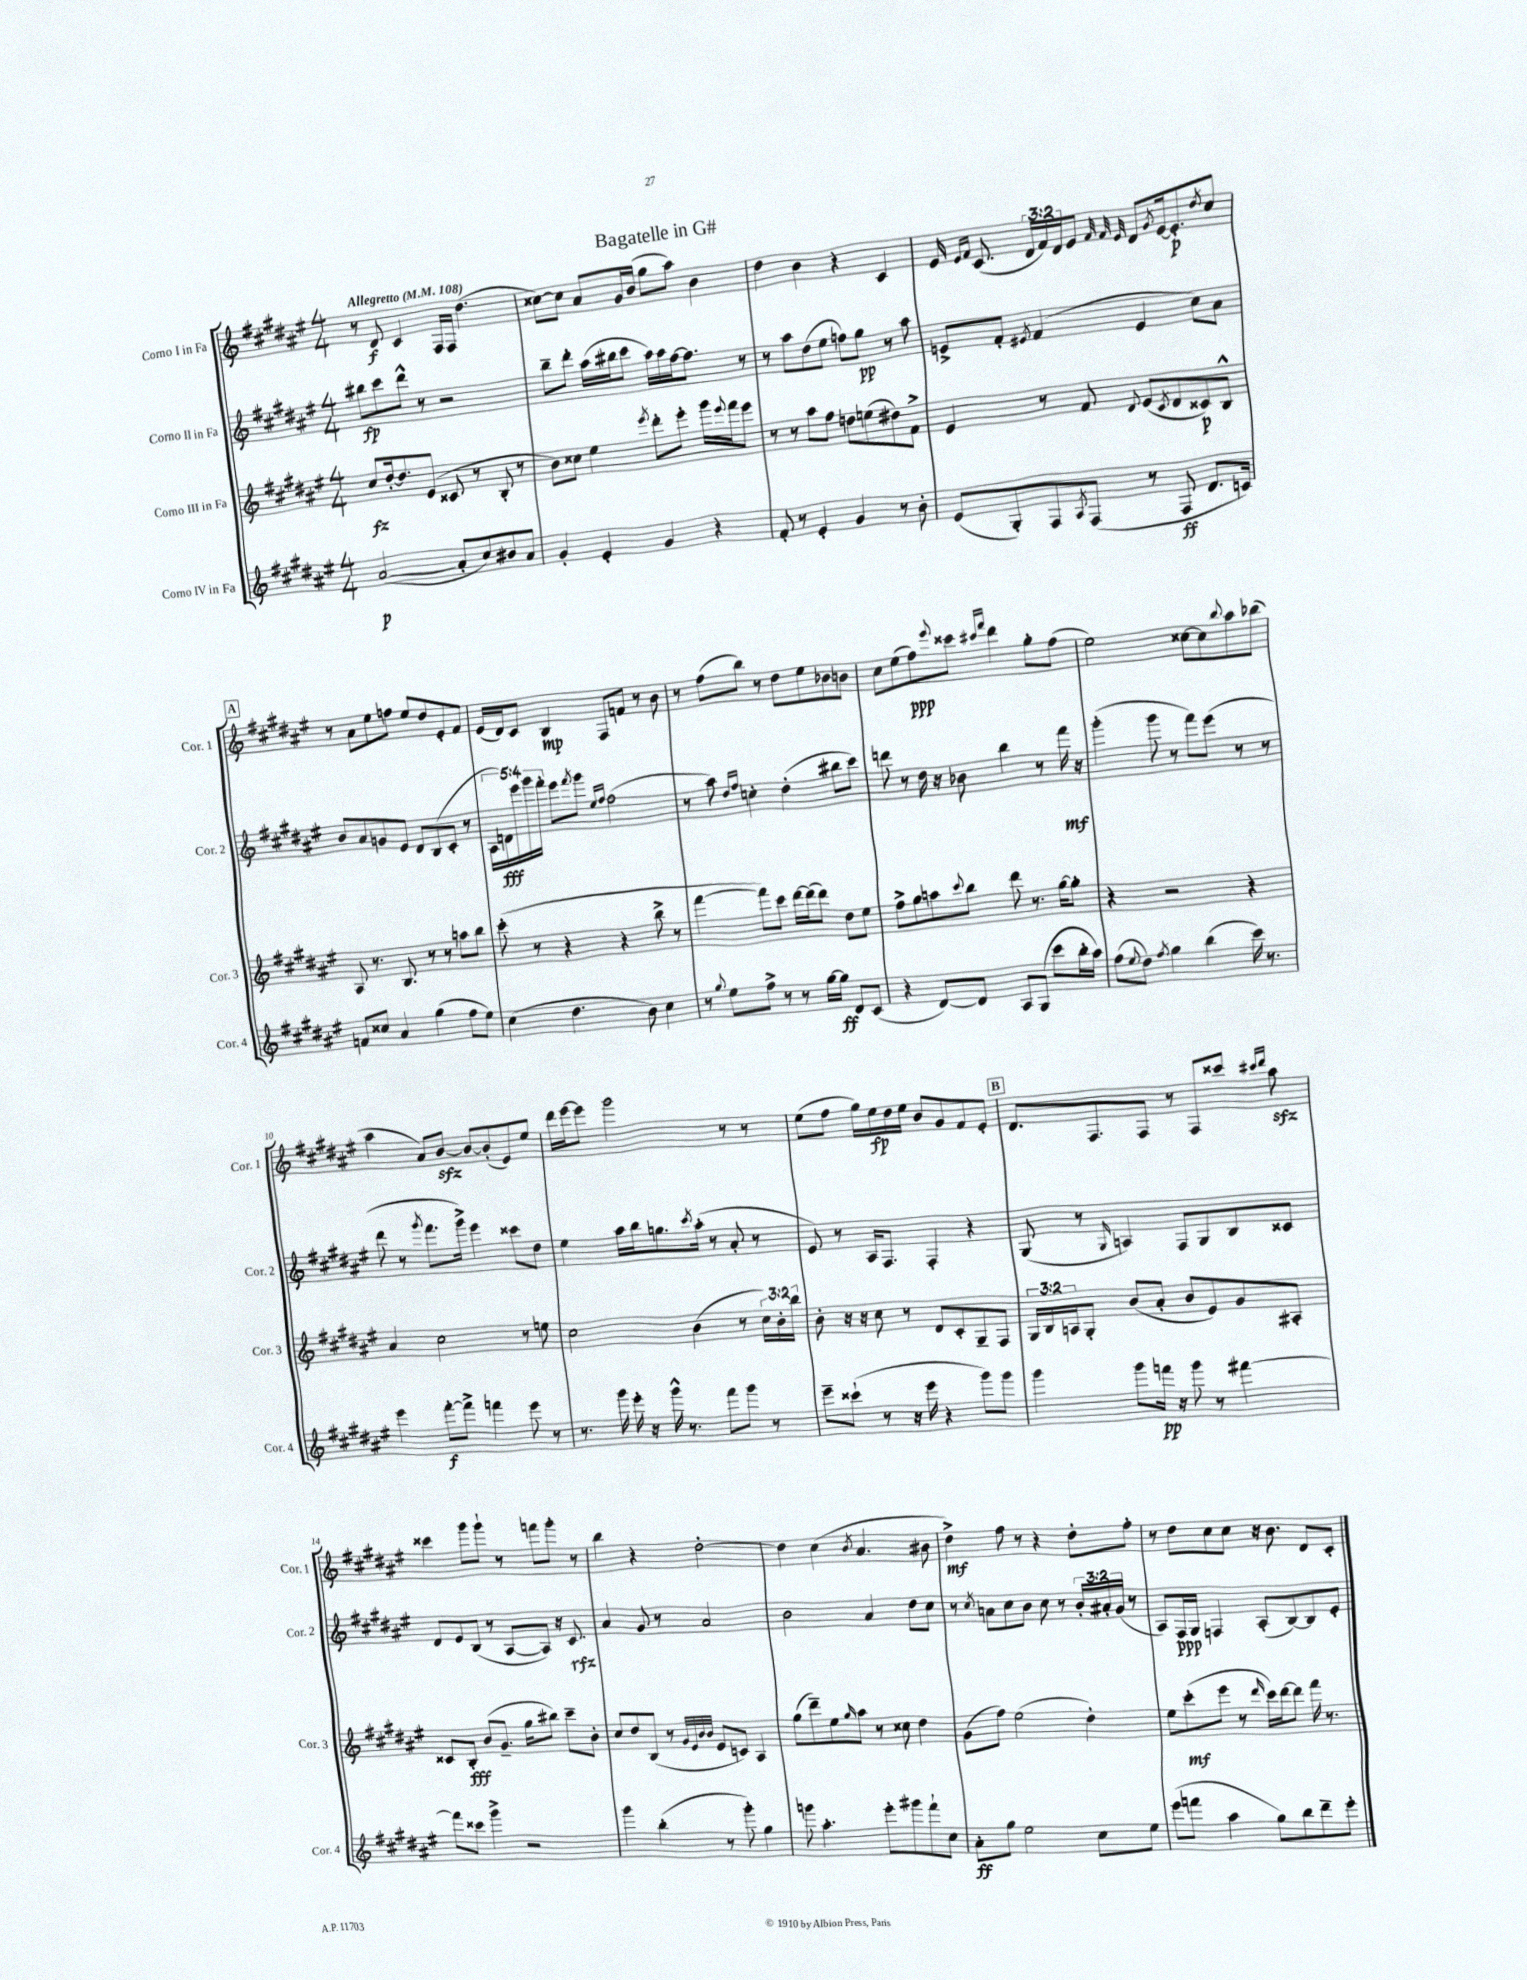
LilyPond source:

\header { title = "Bagatelle in G#" }
<<
\new StaffGroup <<
\new Staff = "s0" \with { instrumentName = "Corno I in Fa" shortInstrumentName = "Cor. 1" } {
    \clef treble \key fis \major \numericTimeSignature \time 4/4 \override Staff.TupletNumber.text = #tuplet-number::calc-fraction-text \tempo "Allegretto" 4 = 108
    r8 dis'8\f cis'4 fis16 fis16 dis''4.( |
    cisis''8~) cisis''8 ais'8 gis'16 b'16( gis''8 ais''8) b'4 |
    dis''4 b'4 r4 cis'4 |
    eis'16 \grace { eis'16 fis'16 } cis'8.( \tuplet 3/2 { dis'16 fis'16) dis'16 } eis'8 \grace { fis'32 fis'32 eis'32 } dis'8 \acciaccatura { gis'8 } eis'16~ eis'8.-.\p \acciaccatura { dis''8 } cis''8 |
    \mark \markup { \box "A" } r8 ais'8 eis''8 f''8 eis''8 dis''8 eis'8-. fis'8 |
    eis'16( dis'16) cis'8 b4\mp fis8 f'8 r8 b'8 |
    r8 fis''8( b''8) r8 dis''8 eis''8 bes'8 b'8 |
    cis''8 eis''8( fis''8\ppp) \appoggiatura { eis'''8 } cisis'''8 \grace { cis'''16 fis'''16 } dis'''4 gis''8-. fis''8( |
    eis''2) cisis''8~ cisis''8 \appoggiatura { b''8 } ais''8 bes''8( |
    ais''4 ais'8) b'8~\sfz b'8~ b'8-.( eis'8) eis''8 |
    dis'''16 eis'''16~ eis'''8 gis'''2 r8 r8 |
    eis''8( fis''8 gis''16) eis''16\fp dis''16 eis''16 b'8 gis'8 fis'8 eis'8-. |
    \mark \markup { \box "B" } dis'8. fis8. fis8 r8 fis8 cisis'''8 \grace { cis'''16 dis'''16 } ais''8\sfz |
    cisis'''4 gis'''8 gis'''8-! r8 f'''8 gis'''8-. r8 |
    b''4 r4 dis''2~-. |
    dis''4 cis''4( \acciaccatura { b'8 } ais'4. bis'8 |
    dis''4->\mf) fis''8 r8 r4 dis''8-. fis''8-. |
    r8 dis''8 cis''8 cis''8 r16 b'8. dis'8 cis'8-. \bar "|." |
}
\new Staff = "s1" \with { instrumentName = "Corno II in Fa" shortInstrumentName = "Cor. 2" } {
    \clef treble \key fis \major \numericTimeSignature \time 4/4 \override Staff.TupletNumber.text = #tuplet-number::calc-fraction-text
    bis''8\fp cis'''8 dis'''8-^ r8 r2 |
    b''8-- dis'''8-. ais''16( bis''16 cis'''8 ais''16) ais''16 fis''16~ fis''8. r8 |
    r8 ais''8 dis''8( eis''8 f''8) gis''8\pp r8 ais''8 |
    e'8-> fis'8-. \acciaccatura { eis'8 } fis'4( eis'4 cis''8) ais'8 |
    \mark \markup { \box "A" } b'8 ais'8 g'8 eis'8 dis'8 b8( cis'8-. r8 |
    \tuplet 5/4 { ais16 d'16\fff) eis'''16 gis'''16 fis'''16-. } eis'''8 \acciaccatura { fis'''8 } gis'''8 \grace { eis''16 fis''16 } fis''2( |
    r8 ais''8) \grace { dis''16 fis''16 } c''4-. dis''4-.( bis''8 cis'''8) |
    d'''8 r8 dis''16 r16 bes'8 b''4 r8 fis'''16\mf r16 |
    gis'''4-.( gis'''8 r8 fis'''8) eis'''8( r8 r8 |
    dis'''8 r8 \acciaccatura { gis'''8 } fis'''8. gis'''16->) eis'''4 cisis'''8 dis''8 |
    eis''4 ais''16 b''16 g''8. \acciaccatura { cis'''8 } ais''16-.( r8 ais'8-. r8 |
    eis'8) r8 ais16 fis8. fis4-. r4 |
    \mark \markup { \box "B" } gis8( r8 \grace { gis16 } a4) fis8 gis8 b8 cisis'8 |
    dis'8 eis'8 b8( r8 ais8~ ais8) r16 cis'8.\rfz |
    ais'4 gis'8 r8 ais'2 |
    b'2 ais'4 dis''8 cis''8 |
    r8 \acciaccatura { cis''8 } a'8 cis''8 b'8 cis''8 r8 \tuplet 3/2 { b'16-. ais'16-. gis'16( } r8 |
    ais8) fis16\ppp gis16 f4 ais8-.( b8~) b8 eis'8-. \bar "|." |
}
\new Staff = "s2" \with { instrumentName = "Corno III in Fa" shortInstrumentName = "Cor. 3" } {
    \clef treble \key fis \major \numericTimeSignature \time 4/4 \override Staff.TupletNumber.text = #tuplet-number::calc-fraction-text
    cis''8\fz dis''16~-. dis''8. eis'8( cisis'8 r8 b8-. r8 |
    b'8) cisis''8 eis''4 \acciaccatura { eis'''8 } dis'''8-. eis'''8-. gis'''16 \appoggiatura { eis'''8 } fis'''16 eis'''8 |
    r8 r8 ais''8 fis''8 d''8 e''8( dis''8) fis'8-> |
    eis'4 r8 fis'8 \appoggiatura { dis'8 } eis'8( \acciaccatura { cis'8 } dis'8 cisis'8\p) b8-^ |
    \mark \markup { \box "A" } ais8 r8. b8. r8 r8 a''8 b''8 |
    cis'''8-.( r8 r4 r4 b''8-> r8 |
    fis'''4~ fis'''8) cis'''8 dis'''16~ dis'''16( dis'''8) dis''8 eis''8 |
    fis''8-> gis''8 a''8 \appoggiatura { cis'''8 } b''8 dis'''8 r8. gis''16~ gis''8-. |
    r4 r2 r4 |
    ais'4 cis''2 r8 e''8 |
    cis''2 b'4( r8 \tuplet 3/2 { cis''16) b'16-. b''16 } |
    b'8-. r16 r16 cis''8 r8 dis'8 cis'8-. gis8-- fis8 |
    \mark \markup { \box "B" } \tuplet 3/2 { gis16 b16 a16 } gis8-. b'8( ais'8-. b'8 eis'8) gis'8 ais8-. |
    cisis'8 b8-.\fff b'8( gis'8.-- gis''16 bis''8) cis'''8-- b'8-. |
    cis''8 dis''8 b8( r8 \grace { gis'32 eis'32 b'32 b'32 } eis'8 c'8) ais4 |
    gis''8( dis'''8--) eis''8 \grace { gis''16 } ais''8 r8 cisis''8 dis''4 |
    gis'8( fis''8) eis''2( dis''4-.) |
    eis''8 cis'''8-.\mf( eis'''8 r8 \grace { dis'''16 } cis'''16) dis'''16~ dis'''8 fis'''16 r8. \bar "|." |
}
\new Staff = "s3" \with { instrumentName = "Corno IV in Fa" shortInstrumentName = "Cor. 4" } {
    \clef treble \key fis \major \numericTimeSignature \time 4/4
    ais'2~\p( ais'8-. cis''8) bis'8 ais'8 |
    gis'4-. eis'4-. gis'4 r4 |
    fis'8-. r8 eis'4-. gis'4 r8 b'8-. |
    eis'8( gis8-.) fis8 \acciaccatura { ais8 } fis8( r8 fis8\ff dis'8. c'16) |
    \mark \markup { \box "A" } f'8 cisis''8 ais'4 gis''4( fis''8 eis''8) |
    cis''4( dis''4. b'8) cis''4 |
    r8 \appoggiatura { gis''8 } eis''8 fis''8-> r8 r8 gis''16~ gis''16\ff dis'8 cis'8( |
    r4 dis'8~) dis'8 ais8 gis8( cis'''8 b''16-. ais''16) |
    fis''8( \appoggiatura { eis''8 } dis''8) \acciaccatura { fis''8 } gis''4 b''4( cis'''16) r8. |
    eis'''4 fis'''8~-.\f fis'''8-> f'''4 eis'''8 r8 |
    r8. gis'''16 eis'''16-. r16 gis'''16-^ r8. fis'''8 gis'''8 r8 |
    eis'''8-- cisis'''8-!( r8 r16 eis'''16 r4 gis'''8) gis'''8 |
    \mark \markup { \box "B" } gis'''4 gis'''8 f'''16\pp r16 gis'''8 r8 fis'''4~ |
    fis'''8 cisis'''8 gis'''4-> r2 |
    gis'''4 b''4-.( r8 gis'''8-.) gis''4 |
    g'''8 ais''4.-. eis'''8-. gis'''8 fis'''8-! cis''8 |
    ais'8-.\ff gis''8 eis''2 cis''8 eis''8 |
    eis'''8( f'''8 ais''4 gis''8) b''8 dis'''8-- eis'''8-. \bar "|." |
}
>>
>>
